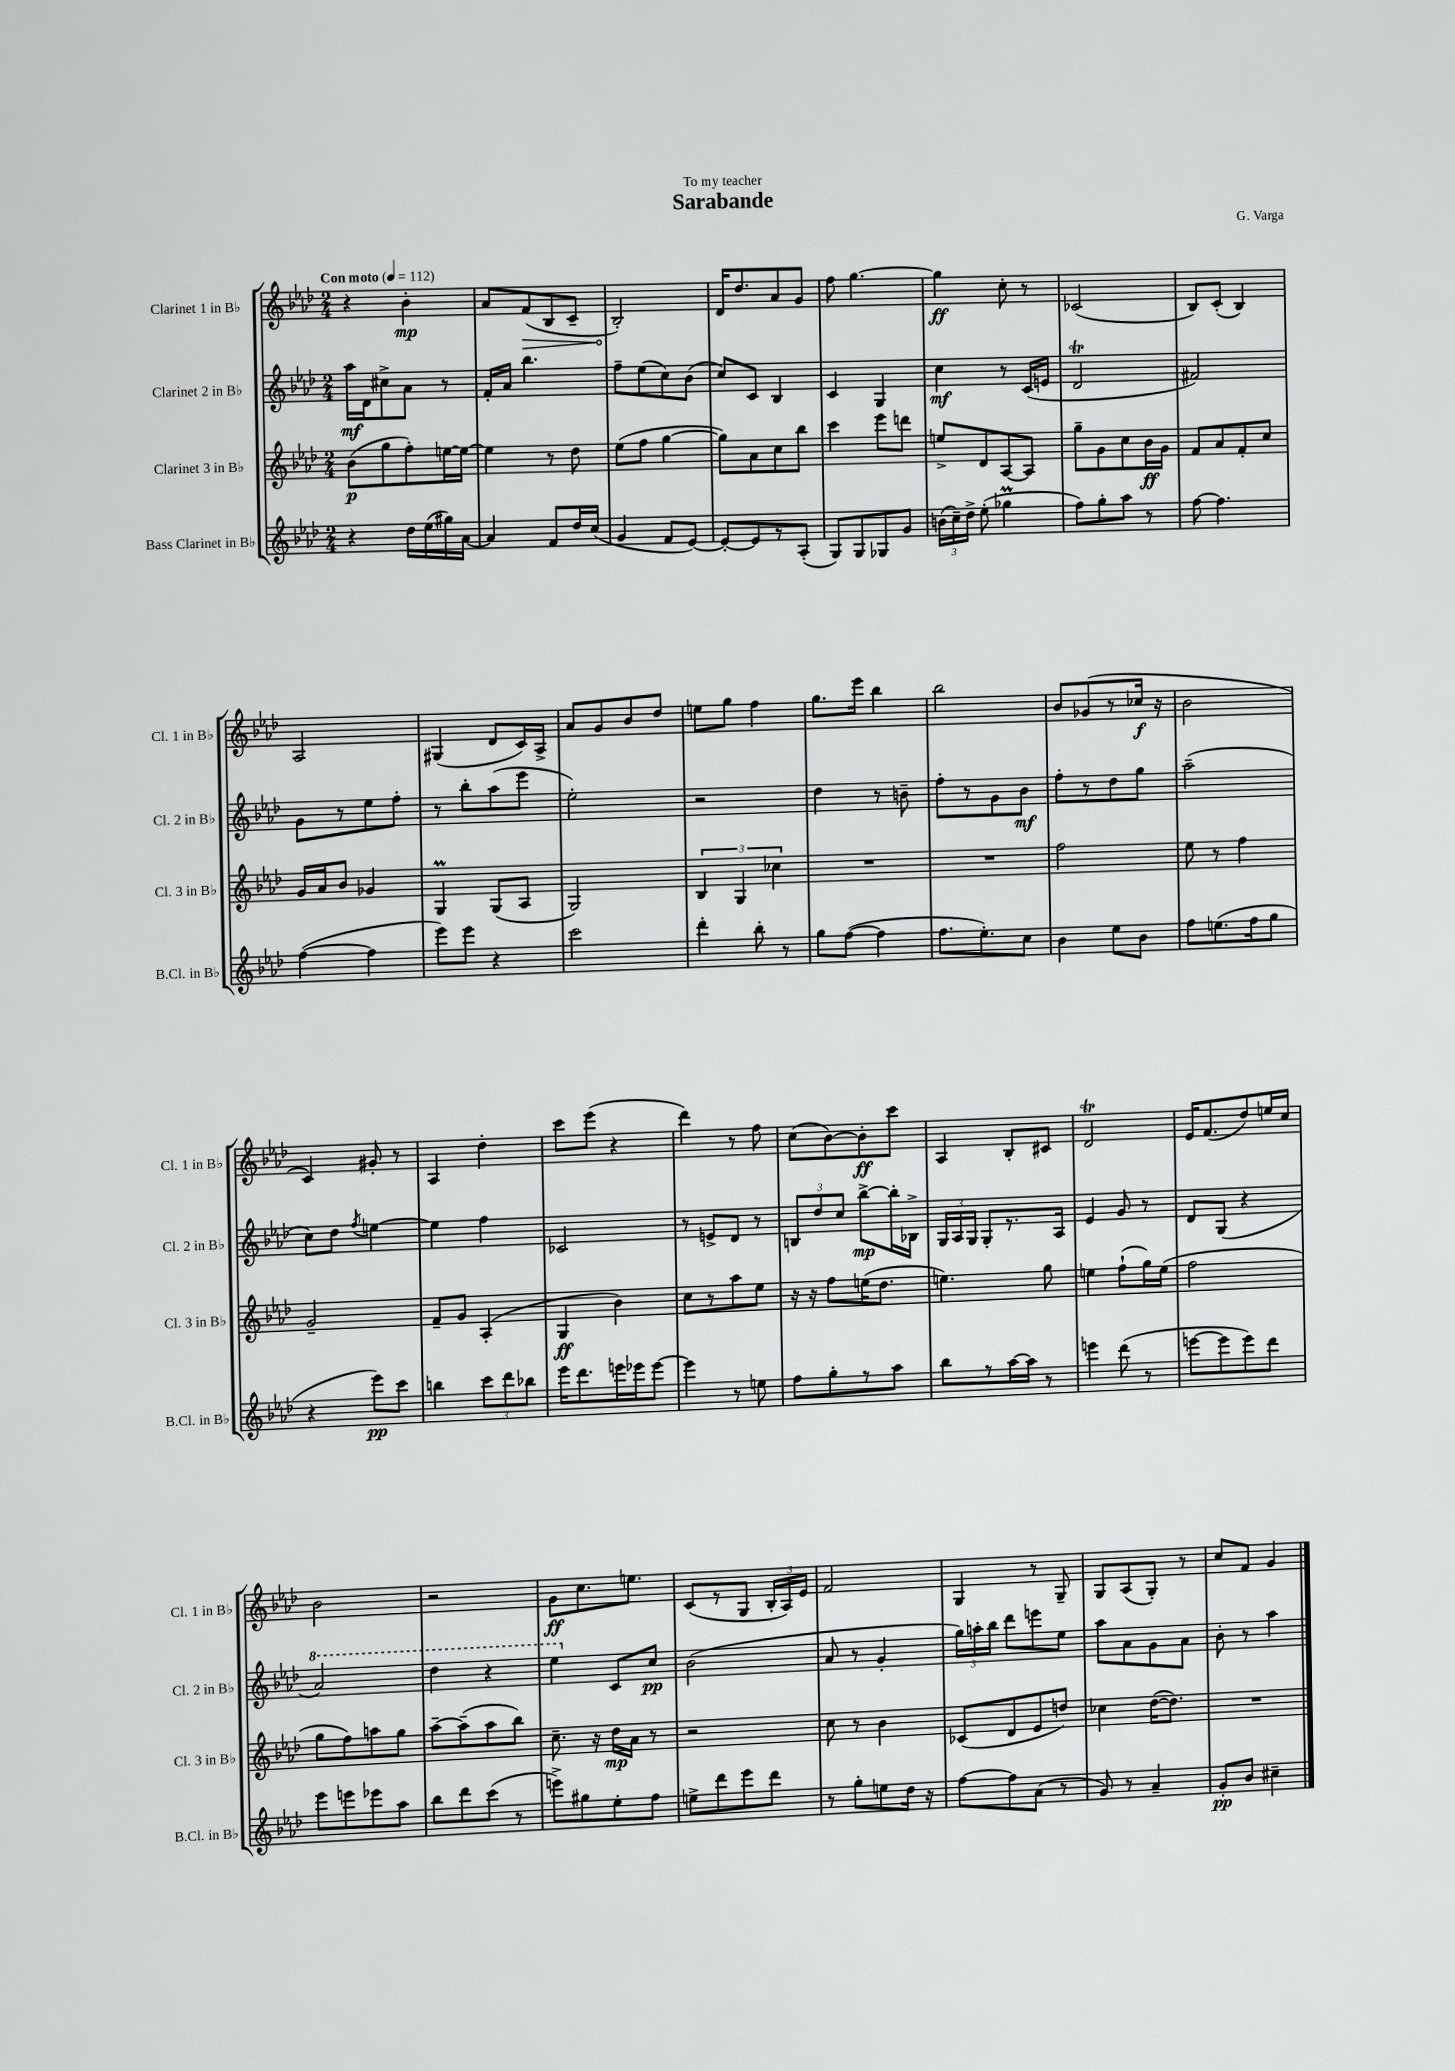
\header { title = "Sarabande" composer = "G. Varga" dedication = "To my teacher" }
<<
\new StaffGroup <<
\new Staff = "s0" \with { instrumentName = "Clarinet 1 in Bb" shortInstrumentName = "Cl. 1 in Bb" } {
    \clef treble \key aes \major \numericTimeSignature \time 2/4 \tempo "Con moto" 4 = 112
    \autoBeamOff r4 bes'4-.\mp |
    aes'8[ \once \override Hairpin.circled-tip = ##t f'8\>( bes8 c'8]-- |
    bes2-.\!) |
    des'16[ des''8. aes'8 g'8] |
    f''8 g''4.~ |
    g''4\ff c''8-. r8 |
    ces'2( |
    bes8[) c'8]-.( bes4) |
    aes2 |
    gis4( des'8[ c'16) aes16]-> |
    aes'8[ g'8 bes'8 des''8] |
    e''8[ g''8] f''4 |
    g''8.[ ees'''16] bes''4 |
    bes''2 |
    bes'8[ ges'8( r8 ces''16]\f r16 |
    bes'2 |
    c'4) gis'8-. r8 |
    aes4 des''4-. |
    c'''8[ ees'''8]( r4 |
    des'''4) r8 f''8 |
    c''8[( bes'8~) bes'8-.\ff c'''8] |
    aes4 bes8[-. cis'8] |
    des'2\trill |
    ees'16[ f'8.( des''8) e''16 c''16] |
    bes'2 |
    r2 |
    g'8[\ff c''8. e''8.] |
    c'8[( r8 g8] \tuplet 3/2 { bes16[-. aes16) ees'16] } |
    f'2 |
    g4 r8 g8-- |
    g8[ aes8( g8]-.) r8 |
    c''8[ f'8] g'4 \bar "|." |
}
\new Staff = "s1" \with { instrumentName = "Clarinet 2 in Bb" shortInstrumentName = "Cl. 2 in Bb" } {
    \clef treble \key aes \major \numericTimeSignature \time 2/4
    \autoBeamOff aes''16[\mf des'16 cis''8-> aes'8] r8 |
    f'16[-. aes'16] bes''4. |
    f''8[-- ees''8( c''8) bes'8]( |
    c''8[) c'8] bes4 |
    c'4 g4 |
    c''4\mf r8 c'16[( e'16] |
    des'2\trill |
    fis'2) |
    g'8[ r8 ees''8 f''8]-. |
    r8 bes''8[-. aes''8( ees'''8] |
    ees''2-.) |
    r2 |
    des''4 r8 b'8-- |
    f''8[-. r8 g'8 bes'8]\mf |
    f''8[-. r8 des''8 g''8] |
    aes''2--( |
    c''8[) des''8] \acciaccatura { f''8 } e''4~ |
    e''4 f''4 |
    ces'2 |
    r8 e'8[-> des'8] r8 |
    \tuplet 3/2 { b8[ des''8 c''8] } bes''8[~->\mp bes''16-. bes16]-> |
    \tuplet 3/2 { g16[ aes16 g16] } g8[-. r8. aes16] |
    ees'4 g'8 r8 |
    des'8[ g8]( r4 |
    \ottava #1 aes''2) |
    des'''4 r4 |
    ees'''4 \ottava #0 c'8[ c''8]\pp |
    bes'2( |
    aes'8 r8 g'4-. |
    \tuplet 3/2 { g''16[) a''16-. bes''16] } des'''8[ e'''8 ees''8] |
    aes''8[ aes'8 g'8 aes'8] |
    bes'8-. r8 aes''4 \bar "|." |
}
\new Staff = "s2" \with { instrumentName = "Clarinet 3 in Bb" shortInstrumentName = "Cl. 3 in Bb" } {
    \clef treble \key aes \major \numericTimeSignature \time 2/4
    \autoBeamOff bes'8[\p( g''8 f''8-.) e''16~ e''16]~ |
    e''4 r8 des''8 |
    ees''8[( f''8] g''4~ |
    g''8[) aes'8 c''8 bes''8] |
    c'''4 ees'''8[ d'''8] |
    e''8[-> des'8 aes8~ aes8] |
    g''8[-- g'8 c''8 bes'16\ff g'16] |
    f'8[ aes'8 f'8-. c''8] |
    g'16[ aes'16 bes'8] ges'4 |
    g4\prall g8[( aes8] |
    g2) |
    \tuplet 3/2 { bes4 g4 ces''4 } |
    R2 |
    R2 |
    f''2 |
    ees''8 r8 f''4 |
    g'2-- |
    f'8[-- g'8] aes4-.( |
    g4\ff bes'4) |
    c''8[ r8 aes''8 ees''8] |
    r16 r16 f''8[ e''16( des''8.] |
    e''4.) g''8 |
    e''4 f''8[-!( g''16) e''16]( |
    f''2 |
    g''8[ f''8) a''8 g''8] |
    aes''8[~-- aes''8--( aes''8 bes''8]) |
    c''8.-- r16 des''16[\mp aes'16] r8 |
    r2 |
    c''8 r8 bes'4 |
    ces'8[( des'8 ees'8 d''8]) |
    ces''4 des''16[~( des''8.]) |
    R2 \bar "|." |
}
\new Staff = "s3" \with { instrumentName = "Bass Clarinet in Bb" shortInstrumentName = "B.Cl. in Bb" } {
    \clef treble \key aes \major \numericTimeSignature \time 2/4
    \autoBeamOff r4 des''16[ ees''16( gis''16) aes'16]~ |
    aes'4 f'8[ des''16 c''16]( |
    g'4 f'8[ ees'8]~) |
    ees'8[~-. ees'8 r8 aes8]-.( |
    g8[) g8 ges8 g'8] |
    \tuplet 3/2 { b'16[( c''16--) des''16]-> } ees''8-.( ges''4\prall |
    f''8[) g''8-. aes''8] r8 |
    f''8~ f''4. |
    f''4~( f''4 |
    ees'''8[) ees'''8] r4 |
    c'''2 |
    des'''4-. bes''8-. r8 |
    g''8[ f''8]~( f''4 |
    f''8.[ ees''8.-.) c''8] |
    bes'4 ees''8[ bes'8] |
    f''8[ e''8.( f''16 g''8] |
    r4 ees'''8[\pp) c'''8] |
    b''4 \tuplet 3/2 { c'''8[ des'''8 bes''8] } |
    ees'''16[ des'''8. e'''16 ees'''16 ees'''8]~ |
    ees'''4 r8 e''8 |
    f''8[ g''8-. r8 aes''8] |
    bes''8[ r8 aes''16~ aes''16] r8 |
    e'''4 des'''8( r8 |
    e'''8[~ e'''8 e'''8) des'''8] |
    ees'''8[ e'''8 ees'''8 aes''8] |
    bes''8[ des'''8 c'''8]( r8 |
    e'''8[->) gis''8 ees''8-. f''8] |
    e''8[-> des'''8 ees'''8 des'''8] |
    r8 g''8[-. e''8 des''16] r16 |
    f''8[~ f''8 aes'8]( r8 |
    g'8) r8 aes'4-- |
    g'8[-.\pp bes'8] cis''4-- \bar "|." |
}
>>
>>
\layout { \context { \Score \remove "Bar_number_engraver" } }
